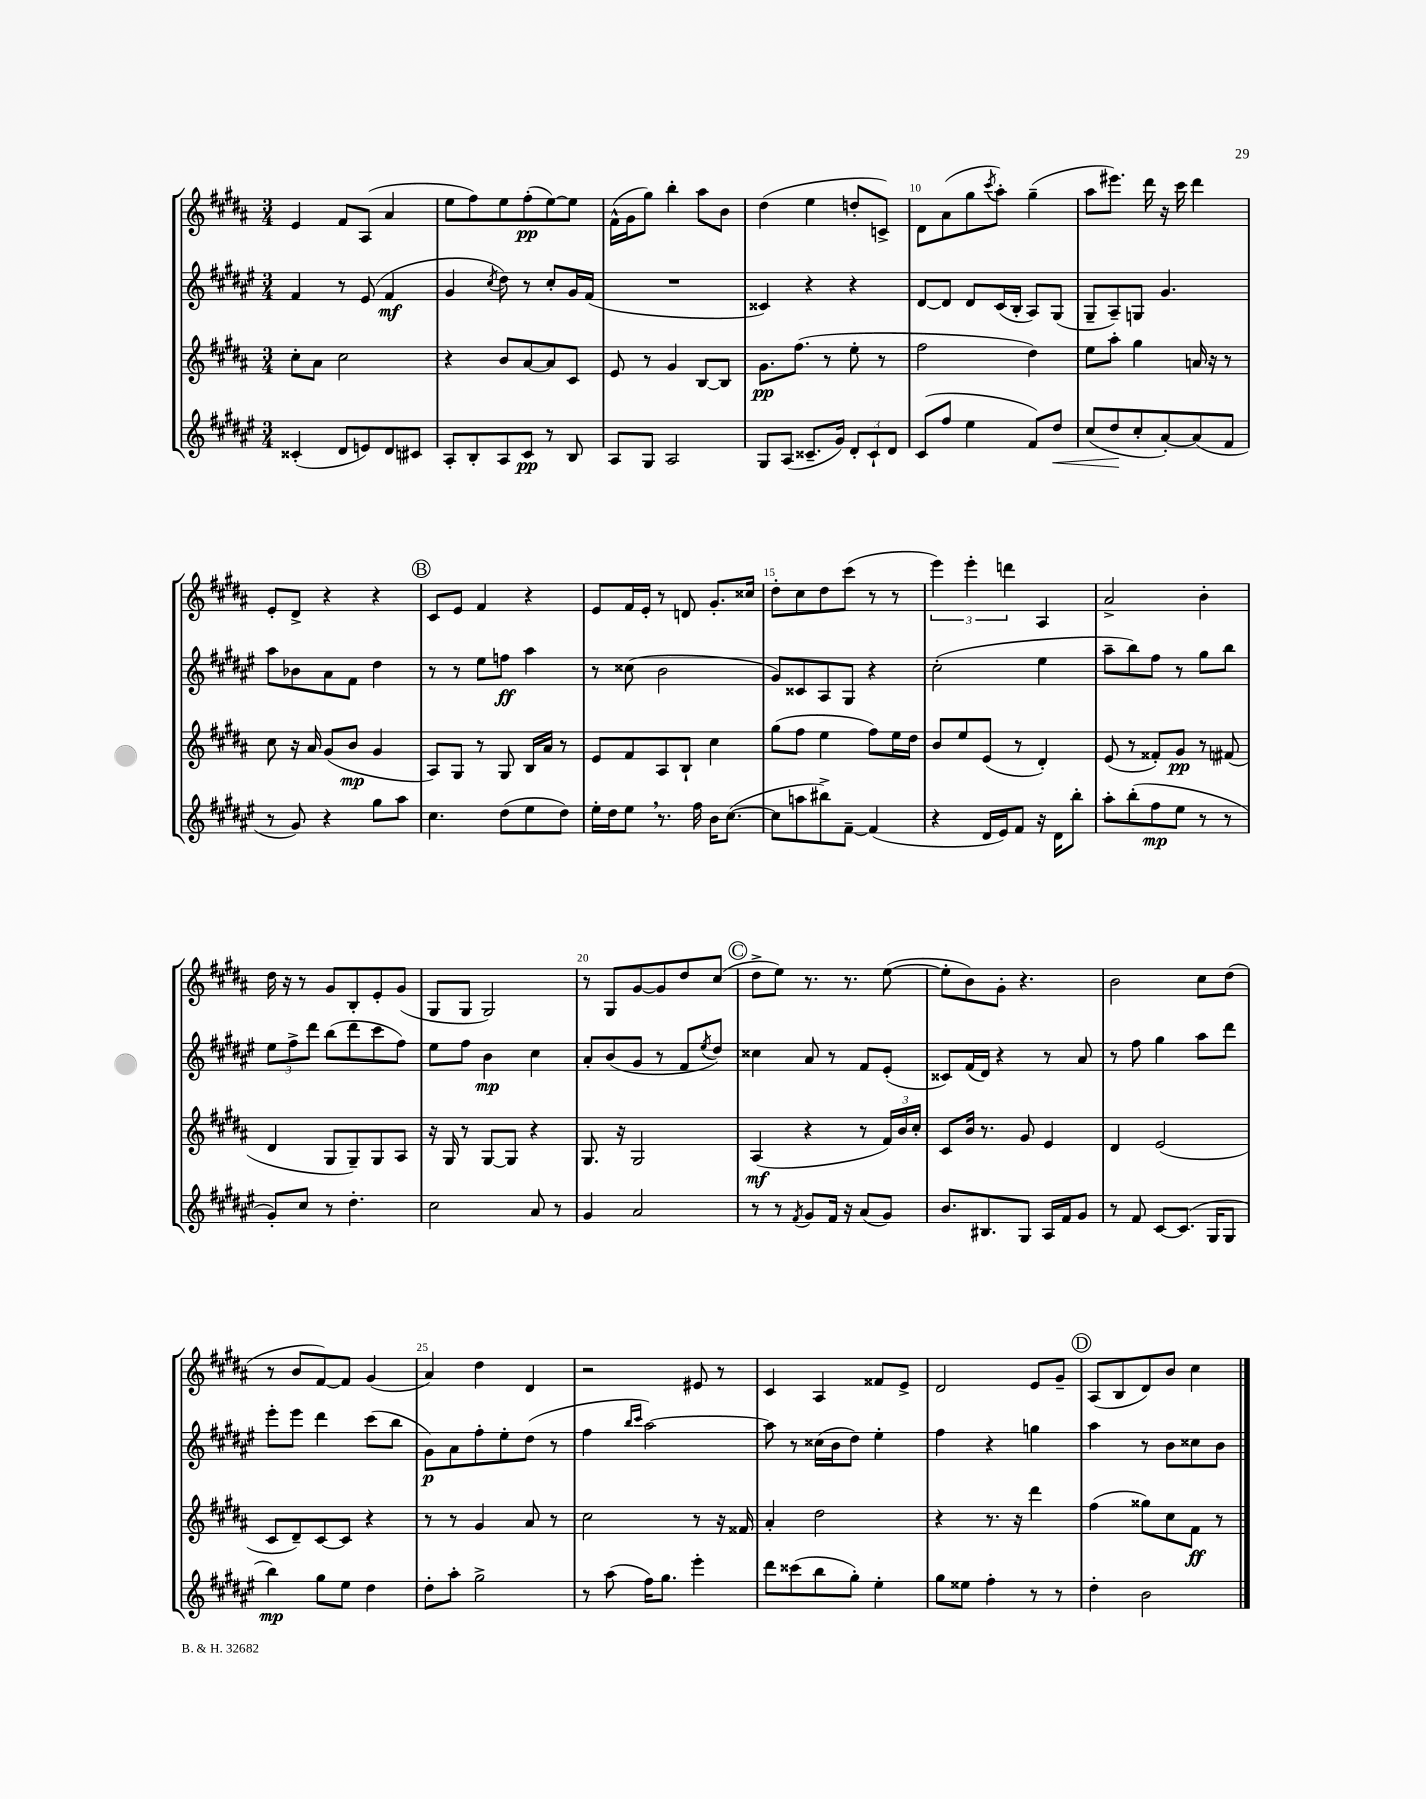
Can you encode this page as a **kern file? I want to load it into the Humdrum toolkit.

**kern	**kern	**kern	**kern
*staff4	*staff3	*staff2	*staff1
*clefG2	*clefG2	*clefG2	*clefG2
*k[f#c#g#d#a#e#]	*k[f#c#g#d#a#]	*k[f#c#g#d#a#e#]	*k[f#c#g#d#a#]
*M3/4	*M3/4	*M3/4	*M3/4
(4c##'	8cc#'	4f#	4e
.	8a#	.	.
8d#	2cc#	8r	8f#
8e)	.	(8e#	(8A#
8d#	.	4f#	4a#
8c#	.	.	.
=	=	=	=
8A#'	4r	4g#	8ee
8B'	.	.	8ff#)
.	.	8qcc#	.
8A#	8b	8dd#)	8ee
8c#	[8a#	8r	(8ff#'
8r	8a#]	8cc#'	[8ee)
8B	8c#	16g#	8ee]
.	.	(16f#	.
=	=	=	=
8A#	8e	2.r	(16f#^^
.	.	.	16g#
8G#	8r	.	8gg#)
2A#	4g#	.	4bb'
.	[8B	.	8aa#
.	8B]	.	8b
=	=	=	=
8G#	8.g#	4c##)	(4dd#
(8A#	.	.	.
.	(8.ff#	.	.
8.c##~	.	4r	4ee
.	8r	.	.
16g#)	.	.	.
12d#'	8ee'	4r	8dd'
12c##`	.	.	.
.	8r	.	8c^)
12d#	.	.	.
=	=	=	=
(8c#	2ff#	[8d#	8d#
8ff#	.	8d#]	(8a#
4ee#	.	8d#	8gg#
.	.	.	8qccc#
.	.	(16c#	8aa#')
.	.	16B'	.
8f#)	4dd#)	8A#)	(4gg#~
8dd#	.	(8G#	.
=	=	=	=
(8cc#	8ee	8G#~	8aa#
8dd#	8aa#'	8A#~)	8.eee#)
8cc#'	4gg#	8G	.
.	.	.	16ddd#
[8a#')	.	4.g#	16r
.	.	.	16ccc#
(8a#]	16a	.	4ddd#
.	16r	.	.
8f#	8r	.	.
=	=	=	=
8r	8cc#	8aa#	8e'
8g#)	16r	8b-	8d#^
.	16a#	.	.
4r	(8g#	8a#	4r
.	8b	8f#	.
8gg#	4g#	4dd#	4r
8aa#	.	.	.
=	=	=	=
4.cc#	8A#)	8r	8c#
.	8G#	8r	8e
.	8r	8ee#	4f#
(8dd#	8G#	8ff	.
8ee#	16B	4aa#	4r
.	16a#	.	.
8dd#)	8r	.	.
=	=	=	=
16ee#'	8e	8r	8e
16dd#	.	.	.
8ee#	8f#	(8cc##	16f#
.	.	.	16e'
8.r	8A#	2b	8r
.	8B`	.	8d
16ff#	.	.	.
16b	4cc#	.	8.g#'
([8.cc#	.	.	.
.	.	.	16cc##
=	=	=	=
8cc#]	(8gg#	8g#)	8dd#'
8aa	8ff#	8c##	8cc#
8bb#^)	4ee	8A#	8dd#
[8f#~	.	8G#	(8ccc#
(4f#]	8ff#)	4r	8r
.	16ee	.	8r
.	16dd#	.	.
=	=	=	=
4r	8b	(2cc#'	6eee)
.	8ee	.	.
.	.	.	6eee'
16d#	(8e	.	.
16e#)	.	.	.
.	.	.	6ddd
8f#	8r	.	.
16r	4d#')	4ee#	4A#
16d#	.	.	.
8bb'	.	.	.
=	=	=	=
8aa#'	(8e	8aa#~	2a#^
(8bb'	8r	8bb)	.
8ff#	8f##')	8ff#	.
8ee#	8g#	8r	.
8r	8r	8gg#	4b'
8r	(8f#	8bb	.
=	=	=	=
8g#')	4d#	12ee#	16dd#
.	.	.	16r
.	.	12ff#^	.
8cc#	.	.	8r
.	.	12ddd#	.
8r	8G#	(8bb	8g#
4.dd#'	8G#~)	8ddd#	8B'
.	8G#	8ccc#	8e'
.	8A#	8ff#)	(8g#
=	=	=	=
2cc#	16r	8ee#	8G#
.	16G#	.	.
.	8r	8ff#	8G#
.	[8G#	4b	2G#)
.	8G#]	.	.
8a#	4r	4cc#	.
8r	.	.	.
=	=	=	=
4g#	8.G#	8a#'	8r
.	.	(8b	8G#
.	16r	.	.
2a#	2G#	8g#	[8g#
.	.	8r	8g#]
.	.	8f#	8dd#
.	.	8qee#	.
.	.	8dd#)	(8cc#
=	=	=	=
8r	(4A#	4cc##	8dd#^
8r	.	.	8ee)
8qf#	.	.	.
8g#	4r	8a#	8.r
16f#	.	8r	.
16r	.	.	8.r
(8a#	8r	8f#	.
8g#)	24f#)	(8e#'	([8ee
.	24b	.	.
.	24cc#'	.	.
=	=	=	=
8.b	8c#	8c##)	8ee']
.	16b	(16f#	8b)
8.B#	8.r	16d#)	.
.	.	4r	8g#'
8G#	8g#	.	4.r
16A#	4e	8r	.
16f#	.	.	.
8g#	.	8a#	.
=	=	=	=
8r	4d#	8r	2b
8f#	.	8ff#	.
[8c#	(2e	4gg#	.
(8.c#]	.	.	.
.	.	8aa#	8cc#
16G#	.	.	.
8G#	.	8ddd#	(8dd#
=	=	=	=
4bb)	8c#	8eee#'	8r
.	8d#~)	8eee#	8b
8gg#	[8c#	4ddd#	[8f#)
8ee#	8c#]	.	8f#]
4dd#	4r	(8ccc#	(4g#
.	.	8bb	.
=	=	=	=
8dd#'	8r	8g#)	4a#)
8aa#'	8r	8a#	.
2gg#^	4g#	8ff#'	4dd#
.	.	8ee#'	.
.	8a#	(8dd#	4d#
.	8r	8r	.
=	=	=	=
8r	2cc#	4ff#	2r
(8aa#	.	.	.
.	.	16qqbb	.
.	.	16qqccc#	.
16ff#)	.	[2aa#)	.
8.gg#	.	.	.
4eee#'	8r	.	8e#
.	16r	.	8r
.	16f##	.	.
=	=	=	=
8ddd#	4a#'	8aa#]	4c#
(8ccc##	.	8r	.
8bb	2dd#	(16cc##	4A#
.	.	16b	.
8gg#')	.	8dd#)	.
4ee#'	.	4ee#'	8f##
.	.	.	8e^
=	=	=	=
8gg#	4r	4ff#	2d#
8ee##	.	.	.
4ff#'	8.r	4r	.
.	16r	.	.
8r	4ddd#	4gg	8e
8r	.	.	8g#~
=	=	=	=
4dd#'	(4ff#	4aa#	(8A#
.	.	.	8B
2b	8gg##)	8r	8d#)
.	8cc#	8b	8b
.	8f#	8cc##	4cc#
.	8r	8b	.
==	==	==	==
*-	*-	*-	*-
